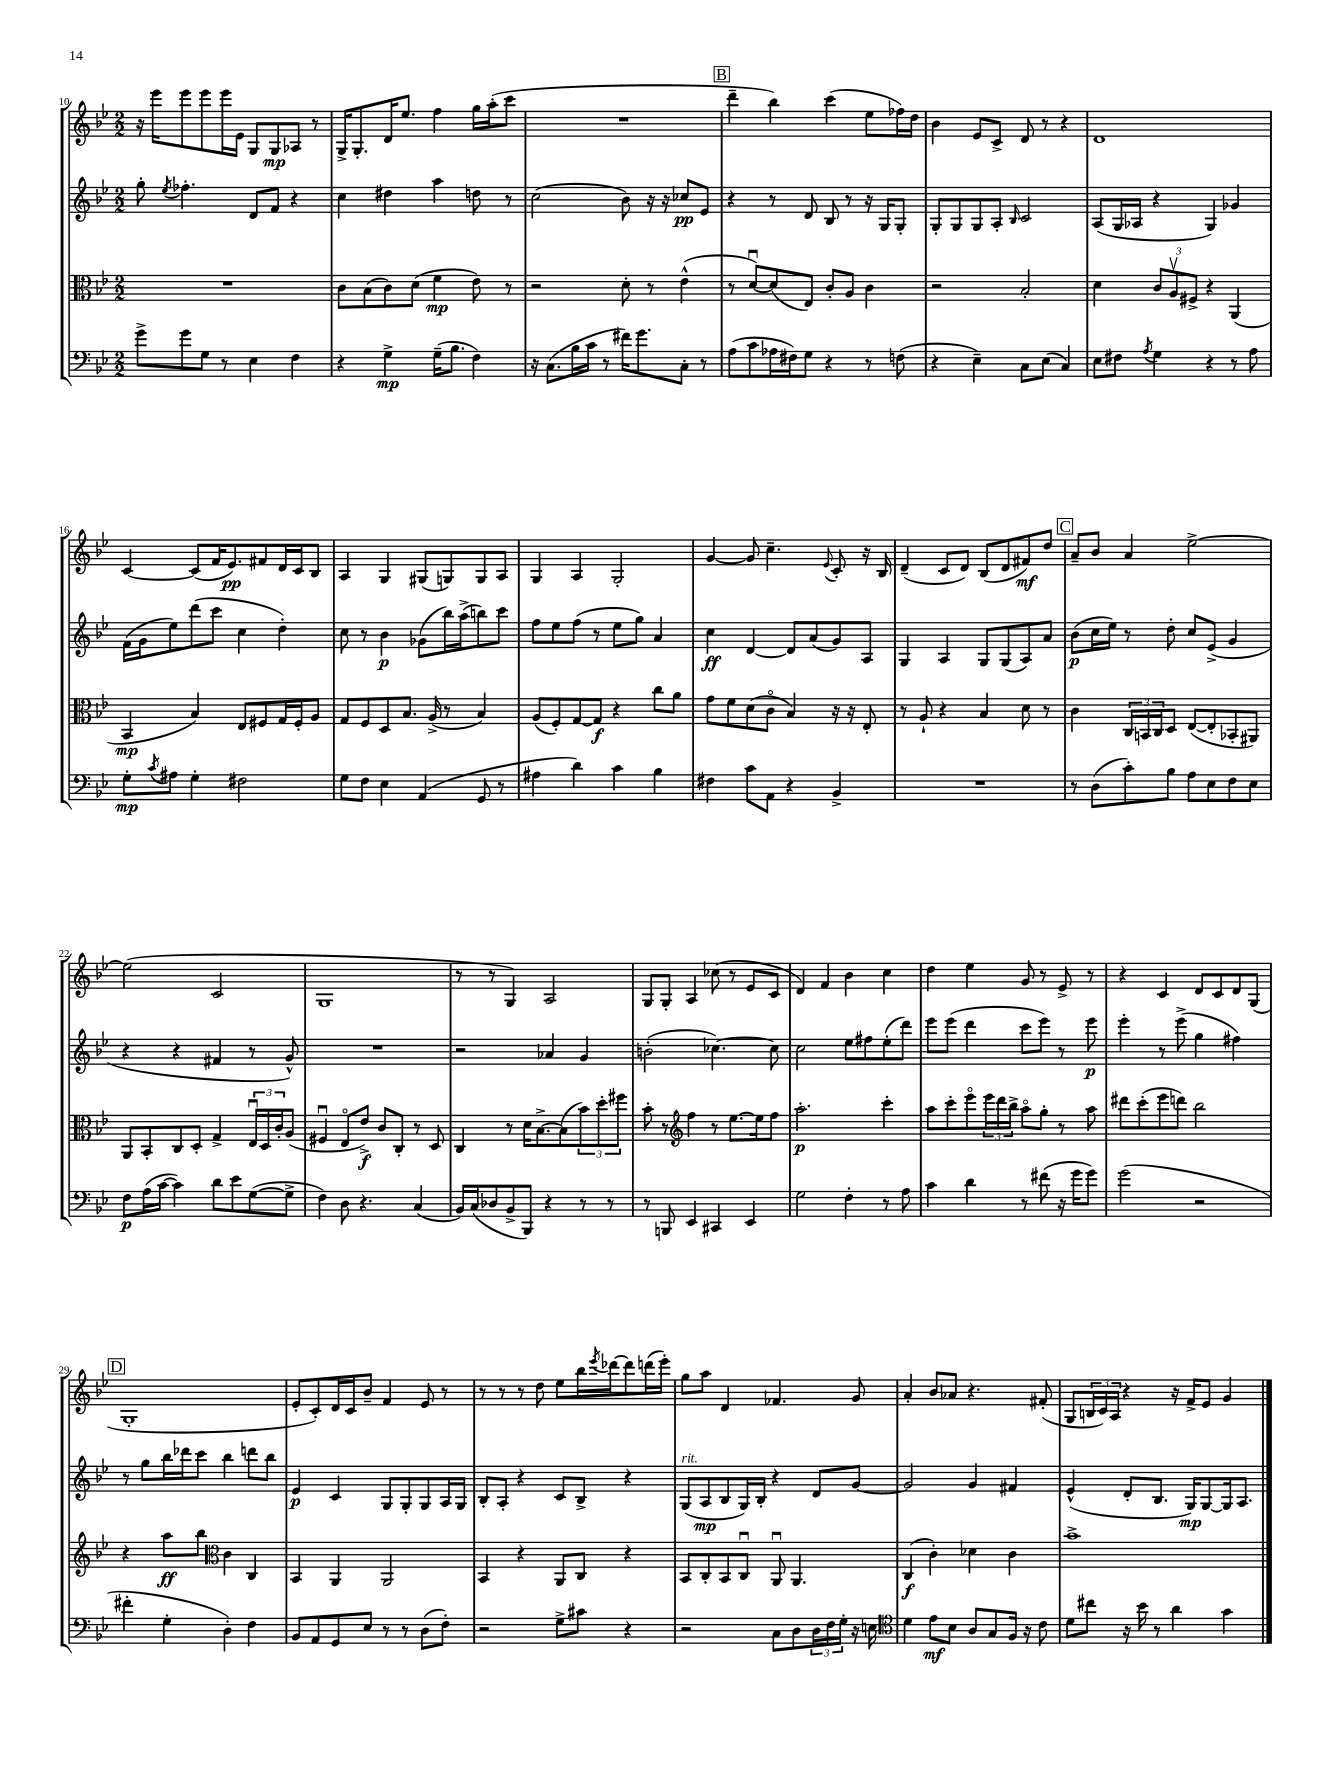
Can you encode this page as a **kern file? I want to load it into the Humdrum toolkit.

**kern	**dynam	**kern	**dynam	**kern	**dynam	**kern	**dynam
*part4	*part4	*part3	*part3	*part2	*part2	*part1	*part1
*staff4	*staff4	*staff3	*staff3	*staff2	*staff2	*staff1	*staff1
*clefF4	*	*clefC3	*	*clefG2	*	*clefG2	*
*k[b-e-]	*	*k[b-e-]	*	*k[b-e-]	*	*k[b-e-]	*
*M2/2	*	*M2/2	*	*M2/2	*	*M2/2	*
=10	=10	=10	=10	=10	=10	=10	=10
8g^\L	.	1r	.	8gg'\	.	16r	.
.	.	.	.	.	.	16eee-\KL	.
.	.	.	.	8qee-/	.	.	.
8g\	.	.	.	4.ff-X'\	.	8eee-\	.
8G\J	.	.	.	.	.	8eee-\	.
8r	.	.	.	.	.	16eee-\L	.
.	.	.	.	.	.	16e-\JJ	.
4E-\	.	.	.	8d/L	.	8G/L	.
.	.	.	.	8f/J	.	8G/	mp
4F\	.	.	.	4r	.	8A-X/J	.
.	.	.	.	.	.	8r	.
=11	=11	=11	=11	=11	=11	=11	=11
4r	.	8c\L	.	4cc\	.	16G^/KL	.
.	.	.	.	.	.	8.G'/	.
.	.	(8B-\	.	.	.	.	.
4G^\	mp	8c\)	.	4dd#X\	.	16d/K	.
.	.	.	.	.	.	8.ee-/J	.
.	.	(8d\J	.	.	.	.	.
(16G~\KL	.	4f\	mp	4aa\	.	4ff\	.
8.B-\J	.	.	.	.	.	.	.
4F\)	.	8e-\)	.	8ddn\	.	16gg\LL	.
.	.	.	.	.	.	(16aa'\J	.
.	.	8r	.	8r	.	8ccc\J	.
=12	=12	=12	=12	=12	=12	=12	=12
16r	.	2r	.	(2cc\	.	1r	.
(8.C\L	.	.	.	.	.	.	.
16B-\L	.	.	.	.	.	.	.
16c\JJ	.	.	.	.	.	.	.
8r	.	.	.	.	.	.	.
16f#X\KL)	.	8d'\	.	8b-\)	.	.	.
8.g\	.	.	.	.	.	.	.
.	.	8r	.	16r	.	.	.
.	.	.	.	16r	.	.	.
8C'\J	.	(4e-^^\	.	8cc-X/L	pp	.	.
8r	.	.	.	8e-/J	.	.	.
!!LO:REH:place=s1:t=B
=13	=13	=13	=13	=13	=13	=13	=13
(8A\L	.	8r	.	4r	.	4ddd~\	.
8c\	.	[8du/L)	.	.	.	.	.
16A-X\L	.	(8d/]	.	8r	.	4bb-\)	.
16F#X\J)	.	.	.	.	.	.	.
8G\J	.	8E-/J)	.	8d/	.	.	.
4r	.	8c'/L	.	8B-/	.	(4ccc\	.
.	.	8A/J	.	8r	.	.	.
8r	.	4c\	.	16r	.	8ee-\L	.
.	.	.	.	16G/KL	.	.	.
(8Fn\	.	.	.	8G'/J	.	16ff-X\L)	.
.	.	.	.	.	.	16dd\JJ	.
=14	=14	=14	=14	=14	=14	=14	=14
4r	.	2r	.	8G'/L	.	4b-\	.
.	.	.	.	8G/	.	.	.
4E-~\)	.	.	.	8G/	.	8e-/L	.
.	.	.	.	8A'/J	.	8c^/J	.
.	.	.	.	16qqB-/	.	.	.
8C\L	.	2B-'/	.	2c/	.	8d/	.
(8E-\J	.	.	.	.	.	8r	.
4C/)	.	.	.	.	.	4r	.
=15	=15	=15	=15	=15	=15	=15	=15
8E-\L	.	4d\	.	(8A/L	.	1d	.
8F#X\J	.	.	.	16G/L	.	.	.
.	.	.	.	16A-X/JJ	.	.	.
8qA/	.	.	.	.	.	.	.
4G\	.	12c/L	.	4r	.	.	.
.	.	12Av/	.	.	.	.	.
.	.	12F#X^/J	.	.	.	.	.
4r	.	4r	.	4G/)	.	.	.
8r	.	(4AA/	.	4g-X/	.	.	.
8A\	.	.	.	.	.	.	.
!!LO:LB:g=z
=16	=16	=16	=16	=16	=16	=16	=16
8G'\L	mp	4BB-/	mp	(16f\LL	.	[4c/	.
.	.	.	.	16g\J	.	.	.
8qc/	.	.	.	.	.	.	.
8A#X\J	.	.	.	8ee-\)	.	.	.
4G'\	.	4B-/)	.	(8ddd\	.	(8c/L]	.
.	.	.	.	8ccc\J	.	16f/K	.
.	.	.	.	.	.	8.e-/)	pp
2F#X\	.	8E-/L	.	4cc\	.	.	.
.	.	8F#X/	.	.	.	8f#X/	.
.	.	16G/L	.	4dd'\)	.	16d/L	.
.	.	16F#'/J	.	.	.	16c/J	.
.	.	8A/J	.	.	.	8B-/J	.
=17	=17	=17	=17	=17	=17	=17	=17
8G\L	.	8G/L	.	8cc\	.	4A/	.
8F\J	.	8F/	.	8r	.	.	.
4E-\	.	8D/	.	4b-\	p	4G/	.
.	.	8.B-/J	.	.	.	.	.
(4AA/	.	.	.	(8g-X\L	.	(8G#X/L	.
.	.	(16A^/	.	.	.	.	.
.	.	8r	.	16bb-\L)	.	8Gn/)	.
.	.	.	.	(16aa^\J	.	.	.
8GG/	.	4B-/)	.	8bbn\)	.	8G/	.
8r	.	.	.	8ccc\J	.	8A/J	.
=18	=18	=18	=18	=18	=18	=18	=18
4A#X\	.	(8A/L	.	8ff\L	.	4G/	.
.	.	8F'/)	.	8ee-\	.	.	.
4d\)	.	[8G/	.	(8ff\J	.	4A/	.
.	.	8G/J]	f	8r	.	.	.
4c\	.	4r	.	8ee-\L	.	2G'/	.
.	.	.	.	8gg\J)	.	.	.
4B-\	.	8cc\L	.	4a/	.	.	.
.	.	8a\J	.	.	.	.	.
=19	=19	=19	=19	=19	=19	=19	=19
4F#X\	.	8g\L	.	4cc\	ff	[4g/	.
.	.	8f\	.	.	.	.	.
8c\L	.	(8d\	.	[4d/	.	8g/]	.
8AA\J	.	8c\J	.	.	.	4.cc~\	.
4r	.	4B-/)	.	8d/L]	.	.	.
.	.	.	.	(8a/	.	.	.
.	.	.	.	.	.	8qqe-/	.
4BB-^/	.	16r	.	8g/)	.	8c'/	.
.	.	16r	.	.	.	.	.
.	.	8E-'/	.	8A/J	.	16r	.
.	.	.	.	.	.	16B-/	.
=20	=20	=20	=20	=20	=20	=20	=20
1r	.	8r	.	4G/	.	(4d~/	.
.	.	8A`/	.	.	.	.	.
.	.	4r	.	4A/	.	8c/L	.
.	.	.	.	.	.	8d/J)	.
.	.	4B-/	.	8G/L	.	(8B-/L	.
.	.	.	.	(8G/	.	8d/	.
.	.	8d\	.	8A/)	.	8f#X/)	mf
.	.	8r	.	8a/J	.	8dd/J	.
!!LO:REH:place=s1:t=C
=21	=21	=21	=21	=21	=21	=21	=21
8r	.	4c\	.	(8b-\L	p	8a~/L	.
(8D\L	.	.	.	16cc\L	.	8b-/J	.
.	.	.	.	16ee-\JJ)	.	.	.
8c'\)	.	24C/LL	.	8r	.	4a/	.
.	.	24BBn/	.	.	.	.	.
.	.	24C/J	.	.	.	.	.
8B-\J	.	8D/J	.	8dd'\	.	.	.
8A\L	.	([8E-/L	.	8cc/L	.	[2ee-^\	.
8E-\	.	8E-'/]	.	(8e-^/J	.	.	.
8F\	.	8BB-X'/	.	4g/	.	.	.
8E-\J	.	8AA#X/J)	.	.	.	.	.
!!LO:LB:g=z
=22	=22	=22	=22	=22	=22	=22	=22
8F\L	p	8AA/L	.	4r	.	(2ee-\]	.
(16A\L	.	8BB-'/	.	.	.	.	.
[16c\JJ	.	.	.	.	.	.	.
4c\])	.	8C/	.	4r	.	.	.
.	.	8D'/J	.	.	.	.	.
8d\L	.	4G^/	.	4f#X/	.	2c/	.
8e-\	.	.	.	.	.	.	.
([8G\	.	24E-u/LL	.	8r	.	.	.
.	.	24D/	.	.	.	.	.
.	.	24c'/J	.	.	.	.	.
8G^\J]	.	(8A/J	.	8g^^/)	.	.	.
=23	=23	=23	=23	=23	=23	=23	=23
4F\)	.	4F#Xu/	.	1r	.	1G	.
8D\	.	8E-/L	.	.	.	.	.
4.r	.	8e-^/J)	f	.	.	.	.
.	.	8c/L	.	.	.	.	.
.	.	8C'/J	.	.	.	.	.
(4C/	.	8r	.	.	.	.	.
.	.	8D/	.	.	.	.	.
=24	=24	=24	=24	=24	=24	=24	=24
16BB-/LL)	.	4C/	.	2r	.	8r	.
(16C/J	.	.	.	.	.	.	.
8D-X/	.	.	.	.	.	8r	.
8BB-^/	.	8r	.	.	.	4G/)	.
8BBB-/J)	.	16d\KL	.	.	.	.	.
.	.	[8.B-^\	.	.	.	.	.
4r	.	.	.	4a-X/	.	2A/	.
.	.	(8B-\]	.	.	.	.	.
8r	.	12b-\)	.	4g/	.	.	.
.	.	12dd'\	.	.	.	.	.
8r	.	.	.	.	.	.	.
.	.	12ff#X\J	.	.	.	.	.
=25	=25	=25	=25	=25	=25	=25	=25
8r	.	8b-'\	.	(2bn'\	.	8G/L	.
8BBBn/	.	8r	.	.	.	8G'/J	.
*	*	*clefG2	*	*	*	*	*
4EE-/	.	4ff\	.	.	.	4A/	.
4CC#X/	.	8r	.	[4.cc-X\)	.	(8cc-X\	.
.	.	[8.ee-\L	.	.	.	8r	.
4EE-/	.	.	.	.	.	8e-/L	.
.	.	16ee-\k]	.	.	.	.	.
.	.	8ff\J	.	8cc-\]	.	8c/J	.
=26	=26	=26	=26	=26	=26	=26	=26
2G\	.	2.aa'\	p	2cc\	.	4d/)	.
.	.	.	.	.	.	4f/	.
4F'\	.	.	.	8ee-\L	.	4b-\	.
.	.	.	.	8ff#X\	.	.	.
8r	.	4ccc'\	.	(8ee-'\	.	4cc\	.
8A\	.	.	.	8ddd\J)	.	.	.
=27	=27	=27	=27	=27	=27	=27	=27
4c\	.	8aa\L	.	8eee-\L	.	4dd\	.
.	.	8ccc'\	.	(8eee-\J	.	.	.
4d\	.	8eee-\	.	4ddd\	.	4ee-\	.
.	.	24eee-\L	.	.	.	.	.
.	.	24ddd\	.	.	.	.	.
.	.	24bb-^\JJ	.	.	.	.	.
8r	.	8aa\L	.	8ccc\L	.	8g/	.
(8f#X\	.	8gg'\J	.	8eee-\J)	.	8r	.
16r	.	8r	.	8r	.	8e-^/	.
16g\KL	.	.	.	.	.	.	.
8g\J)	.	8aa\	.	8eee-\	p	8r	.
=28	=28	=28	=28	=28	=28	=28	=28
(2g\	.	8ddd#X\L	.	4eee-'\	.	4r	.
.	.	(8ccc'\	.	.	.	.	.
.	.	8eee-\	.	8r	.	4c/	.
.	.	8dddn\J)	.	(8eee-^\	.	.	.
2r	.	2bb-\	.	4gg\	.	8d/L	.
.	.	.	.	.	.	8c/	.
.	.	.	.	4ff#X\)	.	8d/	.
.	.	.	.	.	.	(8G/J	.
!!LO:LB:g=z
!!LO:REH:place=s1:t=D
=29	=29	=29	=29	=29	=29	=29	=29
4f#X'\	.	4r	.	8r	.	1G'	.
.	.	.	.	8gg\L	.	.	.
4G'\	.	8aa\L	ff	16bb-\L	.	.	.
.	.	.	.	16ddd-X\J	.	.	.
.	.	8bb-\J	.	8ccc\J	.	.	.
*	*	*clefC3	*	*	*	*	*
4D'\)	.	4c\	.	4bb-\	.	.	.
4F\	.	4C/	.	8dddn\L	.	.	.
.	.	.	.	8bb-\J	.	.	.
=30	=30	=30	=30	=30	=30	=30	=30
8BB-/L	.	4BB-/	.	4e-/	p	8e-'/L	.
8AA/	.	.	.	.	.	8c'/)	.
8GG/	.	4AA/	.	4c/	.	16d/L	.
.	.	.	.	.	.	16c/J	.
8E-/J	.	.	.	.	.	8b-~/J	.
8r	.	2AA/	.	8G/L	.	4f/	.
8r	.	.	.	8G'/	.	.	.
(8D\L	.	.	.	8G/	.	8e-/	.
8F'\J)	.	.	.	16A/L	.	8r	.
.	.	.	.	16G/JJ	.	.	.
=31	=31	=31	=31	=31	=31	=31	=31
2r	.	4BB-/	.	8B-'/L	.	8r	.
.	.	.	.	8A'/J	.	8r	.
.	.	4r	.	4r	.	8r	.
.	.	.	.	.	.	8dd\	.
8G^\L	.	8AA/L	.	8c/L	.	8ee-\L	.
8c#X\J	.	8C/J	.	8B-^/J	.	16bb-\L	.
.	.	.	.	.	.	8qeee-/	.
.	.	.	.	.	.	[16ddd-X\J	.
4r	.	4r	.	4r	.	8ddd-\]	.
.	.	.	.	.	.	(16dddn\L	.
.	.	.	.	.	.	16eee-'\JJ)	.
=32	=32	=32	=32	=32	=32	=32	=32
!	!	!	!	!LO:TX:a:i:t=rit.	!	!	!
2r	.	8BB-/L	.	(8G/L	.	8gg\L	.
.	.	8C'/	.	8A/	mp	8aa\J	.
.	.	8BB-/	.	8B-/	.	4d/	.
.	.	8Cu/J	.	16G/L)	.	.	.
.	.	.	.	16B-'/JJ	.	.	.
8C\L	.	8AAu/	.	4r	.	4.f-X/	.
8D\	.	4.AA/	.	.	.	.	.
24D\L	.	.	.	8d/L	.	.	.
24F\	.	.	.	.	.	.	.
24G'\JJ	.	.	.	.	.	.	.
16r	.	.	.	[8g/J	.	8g/	.
16En\	.	.	.	.	.	.	.
=33	=33	=33	=33	=33	=33	=33	=33
*clefC4	*	*	*	*	*	*	*
4d\	.	(4C/	f	2g/]	.	4a'/	.
8e-\L	mf	4c'\)	.	.	.	8b-/L	.
8B-\J	.	.	.	.	.	8a-X/J	.
8A/L	.	4d-X\	.	4g/	.	4.r	.
8G/	.	.	.	.	.	.	.
16F/Jk	.	4c\	.	4f#X/	.	.	.
16r	.	.	.	.	.	.	.
8c\	.	.	.	.	.	(8f#X'/	.
=34	=34	=34	=34	=34	=34	=34	=34
8d\L	.	1b-^	.	(4e-^^/	.	8G/L	.
8cc#X\J	.	.	.	.	.	24Bn/L	.
.	.	.	.	.	.	24c/)	.
.	.	.	.	.	.	24A/JJ	.
16r	.	.	.	8d'/L	.	4r	.
16b-\	.	.	.	.	.	.	.
8r	.	.	.	8.B-/J	.	.	.
4a\	.	.	.	.	.	16r	.
.	.	.	.	16G/KL)	mp	16f^/KL	.
.	.	.	.	[8G/	.	8e-/J	.
4g\	.	.	.	16G/k]	.	4g/	.
.	.	.	.	8.A/J	.	.	.
==	==	==	==	==	==	==	==
*-	*-	*-	*-	*-	*-	*-	*-
